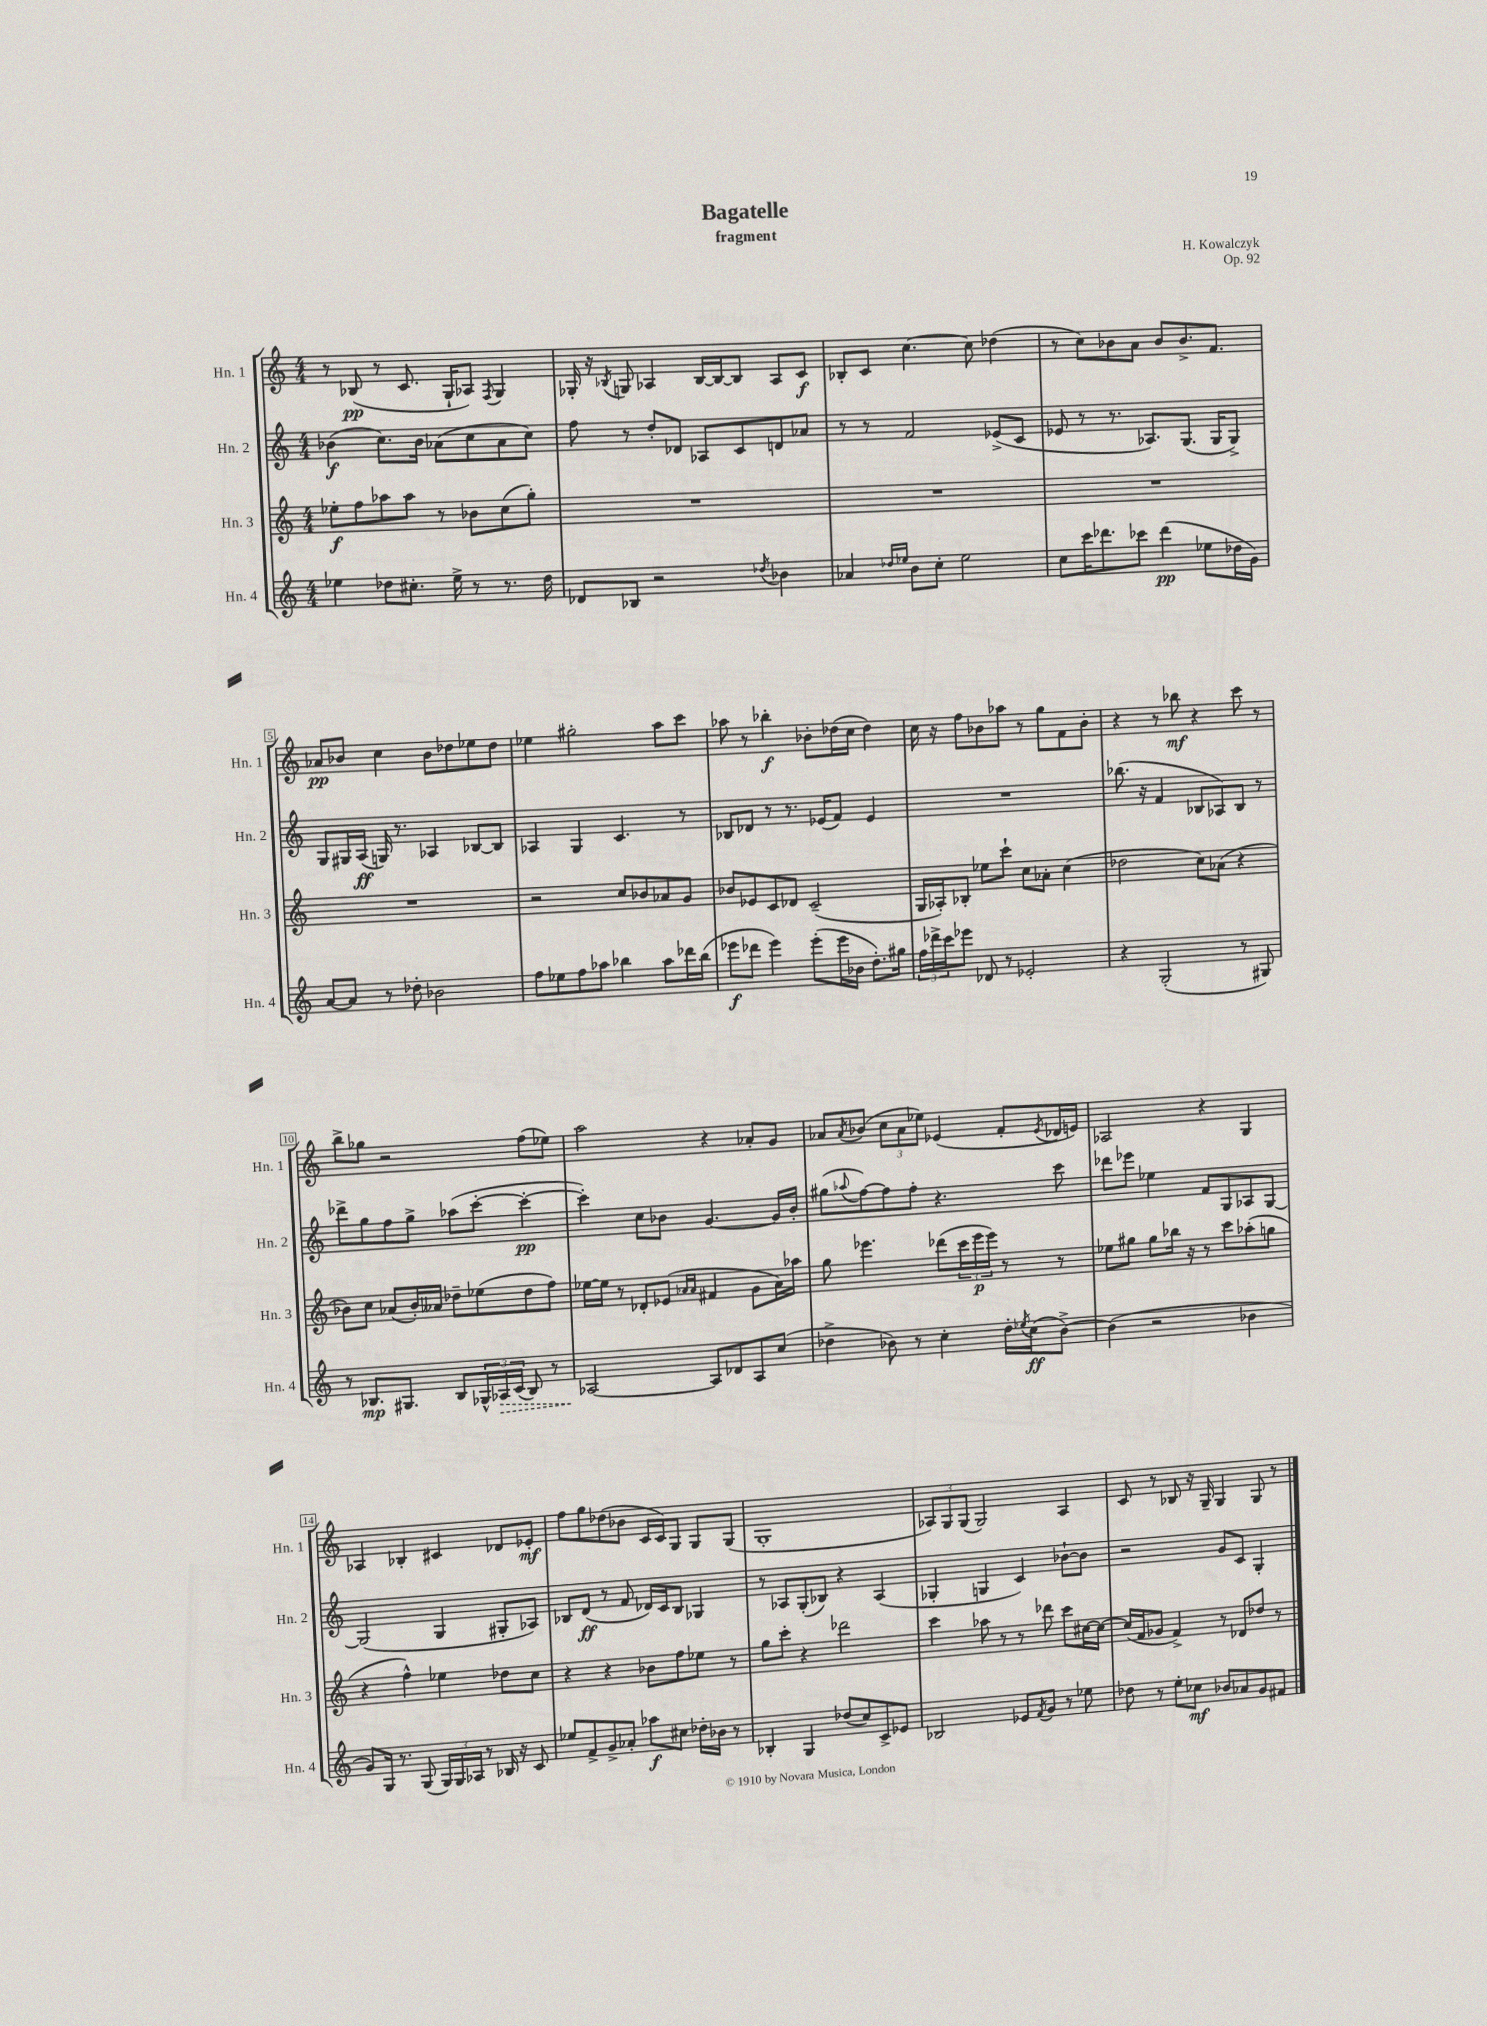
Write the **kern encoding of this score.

**kern	**kern	**kern	**kern
*staff4	*staff3	*staff2	*staff1
*clefG2	*clefG2	*clefG2	*clefG2
*k[]	*k[]	*k[]	*k[]
*M4/4	*M4/4	*M4/4	*M4/4
4ee-	8ee-'	(4b-	8r
.	8ff	.	(8B-
8dd-	8aa-	8.cc)	8r
8.cc#'	8aa-	.	8.c
.	.	16b-	.
.	8r	(8a-	.
16ee-^	.	.	16G`
8r	8b-	8cc	8A-)
.	.	.	8qF
8.r	(8cc	8a-	4G
.	8gg')	8cc)	.
16dd-	.	.	.
=	=	=	=
8d-	1r	8ff	16G-'
.	.	.	16r
.	.	.	8qB-
8B-	.	8r	8G
2r	.	8dd'	4A-
.	.	8d-	.
.	.	8A-	[16B-
.	.	.	16B-_
.	.	8c	8B-]
8qdd-	.	.	.
4b-	.	8d	8A-
.	.	8a-	8c
=	=	=	=
4a-	1r	8r	8B-'
.	.	8r	8c
16qqdd-	.	.	.
16qqee-	.	.	.
8b	.	2f	[4.cc
8cc'	.	.	.
2ee-	.	.	.
.	.	.	8cc]
.	.	(8e-^	(4dd-
.	.	8c	.
=	=	=	=
8cc	1r	8e-	8r
16ccc	.	8r	8cc)
8.ddd-	.	.	.
.	.	8.r	8b-
8ccc-	.	.	8a
.	.	8.A-)	.
(4ddd-	.	.	8b-
.	.	(8.G	8.b-^
8ee-	.	.	.
.	.	16G	8.f
16dd-	.	8G^)	.
16g)	.	.	.
=	=	=	=
[8a	1r	8G	8a-
8a]	.	16G#	8b-
.	.	(16A	.
8r	.	16G)	4cc
.	.	8.r	.
8dd-'	.	.	.
2b-	.	4A-	8b-
.	.	.	8dd-
.	.	[8B-	8ee-
.	.	8B-]	8dd-
=	=	=	=
8ff	2r	4A-	4ee-
8ee-	.	.	.
8ff	.	4G	2gg#'
8aa-	.	.	.
4bb-	8cc	4.c	.
.	8b-	.	.
8aa-	8a-	.	8aa
16ddd-	8g	8r	8ccc
(16bb-	.	.	.
=	=	=	=
8eee-	8b-	8B-	8aa-
8ddd-	8e-	8d-	8r
4eee-)	8c	8r	4bb-'
.	8d-	8.r	.
(8eee-'	(2c~	.	8b-'
.	.	(16e-	.
16eee-	.	8f)	(16dd-
16b-	.	.	16cc
8.dd')	.	4e-	4dd-)
16gg#	.	.	.
=	=	=	=
24ff	16G	1r	16cc
24ddd-^	.	.	.
.	16A-')	.	16r
24ccc	.	.	.
8eee-	8B-'	.	8ff
8d-	8ee-	.	8b-
8r	8ccc`	.	8aa-
2e-'	8cc	.	8r
.	8a-'	.	8gg
.	(4cc	.	8f
.	.	.	8b-'
=	=	=	=
4r	2dd-	(8.bb-	4r
.	.	16r	.
(2G'	.	4f	8r
.	.	.	8bb-
.	8cc)	8B-	4r
.	(8a-	8A-)	.
8r	4r	8B-	8ccc
8G#)	.	8r	8r
=	=	=	=
8r	8b-)	8ddd-^	8bb^
8.B-	8cc	8gg	8gg-
.	(8a-	8ff	2r
8.G#	.	.	.
.	16b-')	8gg^	.
.	16a--	.	.
8B-	8dd-~	(8aa-	.
24G-^^	(8ee-	[8ccc'	.
24A-	.	.	.
(24c	.	.	.
8B-)	8dd-	4ccc'_	(8ff
8r	8ff)	.	8ee-)
=	=	=	=
[2A-	[16ee-	4ccc'])	2aa
.	16ee-]	.	.
.	8r	.	.
.	8d-'	8cc	.
.	(8e-	8b-	.
.	16qqa-	.	.
.	16qqa-	.	.
8A-]	4f#	[4.g	4r
8d-	.	.	.
8A-	8g	.	8a-'
(8cc	16a-)	16g]	8g
.	16aa-	16b-'	.
=	=	=	=
4dd-^	8gg	(8gg#	8a-
.	.	8qqaa-	8qa-
.	4.eee-	[8ff)	(8b-
8b-)	.	8ff]	12cc
.	.	.	12a-
8r	.	8ff'	.
.	.	.	12ee-)
4cc'	(8ddd-	4.r	(4e-
.	24ccc	.	.
.	24eee-	.	.
.	24eee-)	.	.
16dd-'	8r	.	8f'
8qee-	.	.	.
(16cc	.	.	.
.	.	.	8qe-
[8b-^)	8r	8ccc	16d-
.	.	.	16e)
=	=	=	=
(4b-]	8ee-	8ddd-	2A-
.	8gg#	8eee-	.
2r	8gg#	4ee-	.
.	16bb-	.	.
.	16r	.	.
.	8r	8f	4r
.	8ccc	8G	.
4b-	(8aa-'	8A-	4G
.	8gg	[8G	.
=	=	=	=
8g)	4r	(2G]	4A-
16G	.	.	.
8.r	.	.	.
.	4ff^^)	.	4B-'
(8G	.	.	.
24G)	4ee-	4G	4c#
24G	.	.	.
24A-	.	.	.
8r	.	.	.
16B-	8dd-	8G#'	8d-
16r	.	.	.
8c	8cc	8A-)	8e-'
=	=	=	=
8ee-	4r	8B-	8ff
8f^	.	(8d	8gg
8g^	4r	8r	(8dd-
8a-'	.	8f	8b-
8aa-	8b-	16d-)	16c
.	.	16c	16c)
8cc#	8ff	8B-	8G
16dd-'	8ee-	4G-	8G
16b-	.	.	.
8r	8r	.	(8G
=	=	=	=
4B-'	8gg	8r	1G'
.	8ccc'	8A-	.
4G	4r	(8G'	.
.	.	8B-)	.
(8dd-	2ddd-	4r	.
8cc)	.	.	.
8c^	.	(4A-	.
8e-	.	.	.
=	=	=	=
2B-	4ccc	4G-'	12A-)
.	.	.	12G
.	.	.	(12G
.	8aa-	4G	2G)
.	8r	.	.
8e-	8r	4c)	.
8qf	.	.	.
8g	8ddd-	.	.
8r	8ccc	[8b-`	4A-
8ee-	[16cc#	8b-]	.
.	16cc#_	.	.
=	=	=	=
8dd-	(16cc#]	2r	8c
.	16f	.	.
8r	8g-	.	8r
8ee'	4f^)	.	8B-
8cc-	.	.	16r
.	.	.	16G~
8b-	8r	8g	4G
8a-	8d-	8c	.
8g	8dd-	4G'	8G
8f#	8r	.	8r
==	==	==	==
*-	*-	*-	*-
